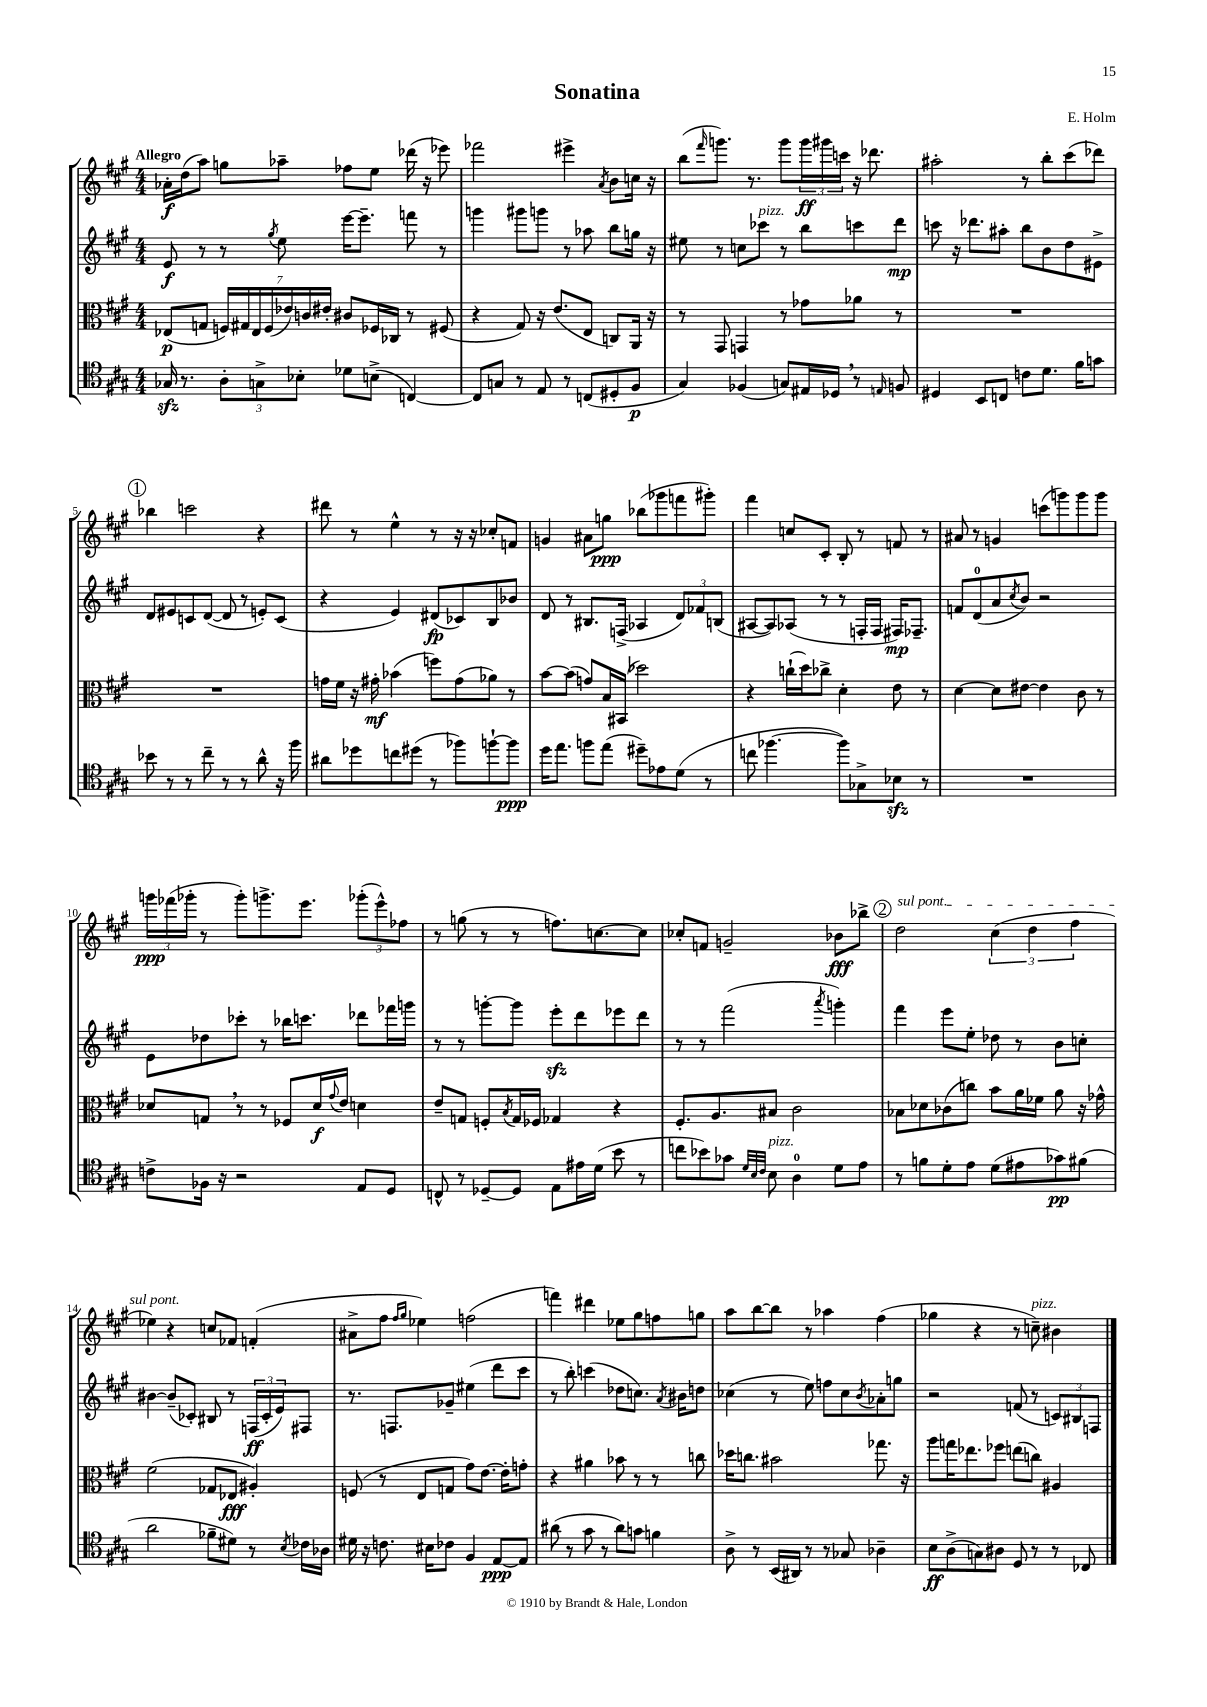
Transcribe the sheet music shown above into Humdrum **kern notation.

**kern	**kern	**kern	**kern
*staff4	*staff3	*staff2	*staff1
*clefC4	*clefC3	*clefG2	*clefG2
*k[f#c#g#]	*k[f#c#g#]	*k[f#c#g#]	*k[f#c#g#]
*M4/4	*M4/4	*M4/4	*M4/4
16G-	(8E-	8e	16a-'
8.r	.	.	(16dd
.	8G	8r	8aa)
12A'	28F)	8r	8gg
.	28G#	.	.
.	28E-	.	.
12G^	.	.	.
.	(28F	.	.
.	.	8qgg#	.
.	.	8ee	8aa-~
.	28e-)	.	.
12B-'	.	.	.
.	28c	.	.
.	28e#'	.	.
8d-	8c#	[16eee	8ff-
.	.	8.eee~]	.
(8B^	16F-	.	8ee
.	16C-	.	.
[4C)	8r	8fff	(16ddd-
.	.	.	16r
.	(8F#	8r	8eee-)
=	=	=	=
8C]	4r	4ggg	2fff-
8G	.	.	.
8r	8G#)	8ggg#	.
8E	16r	8ggg	.
.	(8.e	.	.
8r	.	8r	4eee#^
(8C	8E	8aa-	.
.	.	.	8qa
8D#'	8C)	8bb	8b
8F#	16AA	16gg	16cc
.	16r	16r	16r
=	=	=	=
4G#)	8r	8ee#	(8bb
.	.	.	16qqfff#
.	8GG#	8r	8.ggg)
(4F-	4GG	8cc	.
.	.	.	8.r
.	.	8ccc-	.
8G)	8r	8r	8ggg
16E#	8g-	8bb	24ggg
.	.	.	24ggg#
16D-	.	.	.
.	.	.	24ccc
8r	8a-	8ccc	16r
.	.	.	8.ddd-
16qqE	.	.	.
8F	8r	8ddd	.
=	=	=	=
4D#	1r	8ccc	2aa#'
.	.	16r	.
.	.	8.ddd-	.
8BB	.	.	.
8C	.	8aa#'	.
8c	.	8bb	8r
8.d	.	8b	8bb'
.	.	8dd	(8ccc#
16f#	.	.	.
8g	.	8e#^	8ddd-)
=	=	=	=
8b-	1r	8d	4bb-
8r	.	8e#	.
8r	.	8c	2ccc
8cc#~	.	([8d	.
8r	.	8d]	.
8r	.	8r	.
8a^^	.	8e')	4r
16r	.	(8c	.
16ff#	.	.	.
=	=	=	=
8a#	16g	4r	8ddd#
.	16f#	.	.
8dd-	16r	.	8r
.	16g#'	.	.
8cc	(4b-	4e)	4ee^^
(8dd#	.	.	.
8r	8ff)	(8d#	8r
8ff-)	(8g#	8c-)	16r
.	.	.	16r
[8ff`	8a-)	8B	8cc-'
8ff]	8r	8b-	8f
=	=	=	=
16dd	[8b	8d	4g
8.ee	.	.	.
.	(8b]	8r	.
8ff	8g)	8.B#	8a#
(8ee	16B	.	8gg
.	(16BB#	(16F^	.
8dd#~)	2dd-)	4A-	(8bb-
8e-	.	.	8ggg-
(8d	.	12d)	8fff
.	.	12f-	.
8r	.	.	8ggg#')
.	.	(12B	.
=	=	=	=
8cc	4r	[8A#	4fff#
[4.ff-	.	8A#])	.
.	(16cc`	(8A-	8cc
.	16dd)	.	.
.	8cc-^	8r	8c#'
8ff-])	4d'	8r	8B'
8G-^	.	16F'	8r
.	.	16F	.
8B-	8e	16F#)	8f
.	.	8.F-~	.
8r	8r	.	8r
=	=	=	=
1r	[4d	8f	8a#
.	.	(8d	8r
.	8d]	8a	4g
.	.	8qcc#	.
.	[8e#	8b)	.
.	4e#]	2r	(8ccc
.	.	.	8ggg)
.	8c#	.	8ggg
.	8r	.	8ggg
=	=	=	=
8c^	8d-	8e	24ggg
.	.	.	(24fff-
.	.	.	24ggg-'
16F-	8G	8dd-	8r
16r	.	.	.
2r	8r	8ccc-'	8ggg-')
.	8r	8r	8.ggg^
.	8F-	16bb-	.
.	.	8.ccc	8.eee
.	16d-	.	.
.	8qqg#	.	.
.	16e	.	.
8E	4d	8ddd-	(12ggg-'
.	.	.	12eee^^)
8D	.	16fff-	.
.	.	.	12ff-
.	.	16ggg	.
=	=	=	=
8C^^	8e~	8r	8r
8r	8G	8r	(8gg
[8D-~	8F'	[8ggg'	8r
.	8qB	.	.
8D-]	16G	8ggg]	8r
.	16F-	.	.
8E	4G-	8eee'	8.ff)
16e#	.	8ddd	.
(16d	.	.	[8.cc
8b	4r	8eee-	.
8r	.	8ddd	8cc]
=	=	=	=
8cc	8.F#'	8r	8cc-'
8b-)	.	8r	8f
.	8.A	.	.
8g-	.	(2fff#	2g~
32qqd	.	.	.
32qqB	.	.	.
32qqc#	.	.	.
8B	8B#	.	.
4A	2c#	.	.
.	.	8qaaa	.
8d	.	4ggg')	8b-
8e	.	.	8bb-^
=	=	=	=
8r	8B-	4fff#	2dd
8f	8d-	.	.
8d'	(8c-	8eee	.
8e	8cc)	8ee'	.
(8d	8b	8dd-	(6cc#
8e#	16a	8r	.
.	.	.	6dd
.	16f-	.	.
8g-)	8a	8b	.
.	.	.	6ff#
(8f#	16r	8cc'	.
.	16g-^^	.	.
=	=	=	=
2a	(2f#	[4b#	4ee-)
.	.	(8b#~]	4r
.	.	8c-')	.
8f-~	8G-	8B#	8cc
8d#)	8E-	8r	8f-
8r	4A#')	(24F	(4f'
.	.	24c-'	.
.	.	24e)	.
8qB	.	.	.
16c-	.	8F#	.
16A-	.	.	.
=	=	=	=
16d#	(8F	8.r	8a#^
16r	.	.	.
8.c	8r	.	8ff#
.	.	8.F	.
.	.	.	16qqff#
.	.	.	16qqgg#
.	8E	.	4ee-)
16B#	.	.	.
8c-	8G	8g-~	.
4F#	8g#)	(4ee#	(2ff
.	[8.e	.	.
[8E	.	8ddd	.
.	16e']	.	.
8E]	8g'	8ccc#	.
=	=	=	=
(8a#	4r	8r	4fff)
8r	.	8bb')	.
8g#	4a#	(4ccc	4ddd#
8r	.	.	.
8a#)	8b-	8dd-	8ee-
8g	8r	8.cc)	8gg#
4f	8r	.	8ff
.	.	8qa	.
.	.	16b#	.
.	8cc	8dd	8gg
=	=	=	=
8A^	16dd-	(4cc-	8aa
.	8.cc	.	.
8r	.	.	[8bb
(16BB	2b#	8r	8bb]
16AA#)	.	.	.
8r	.	8ee)	8r
8r	.	8ff	4aa-
8G-	.	8cc-	.
.	.	8qb	.
4A-~	8.gg-	8a-'	(4ff#
.	.	8gg	.
.	16r	.	.
=	=	=	=
8B	8aa	2r	4gg-
(8A^	16gg	.	.
.	8.ee-	.	.
8G)	.	.	4r
8A#	8ff-	.	.
8D	(8ee	(8f	8r
8r	8cc)	8r	8cc~)
8r	4A#	12c)	4b#
.	.	12B#	.
8C-	.	.	.
.	.	12F	.
==	==	==	==
*-	*-	*-	*-
